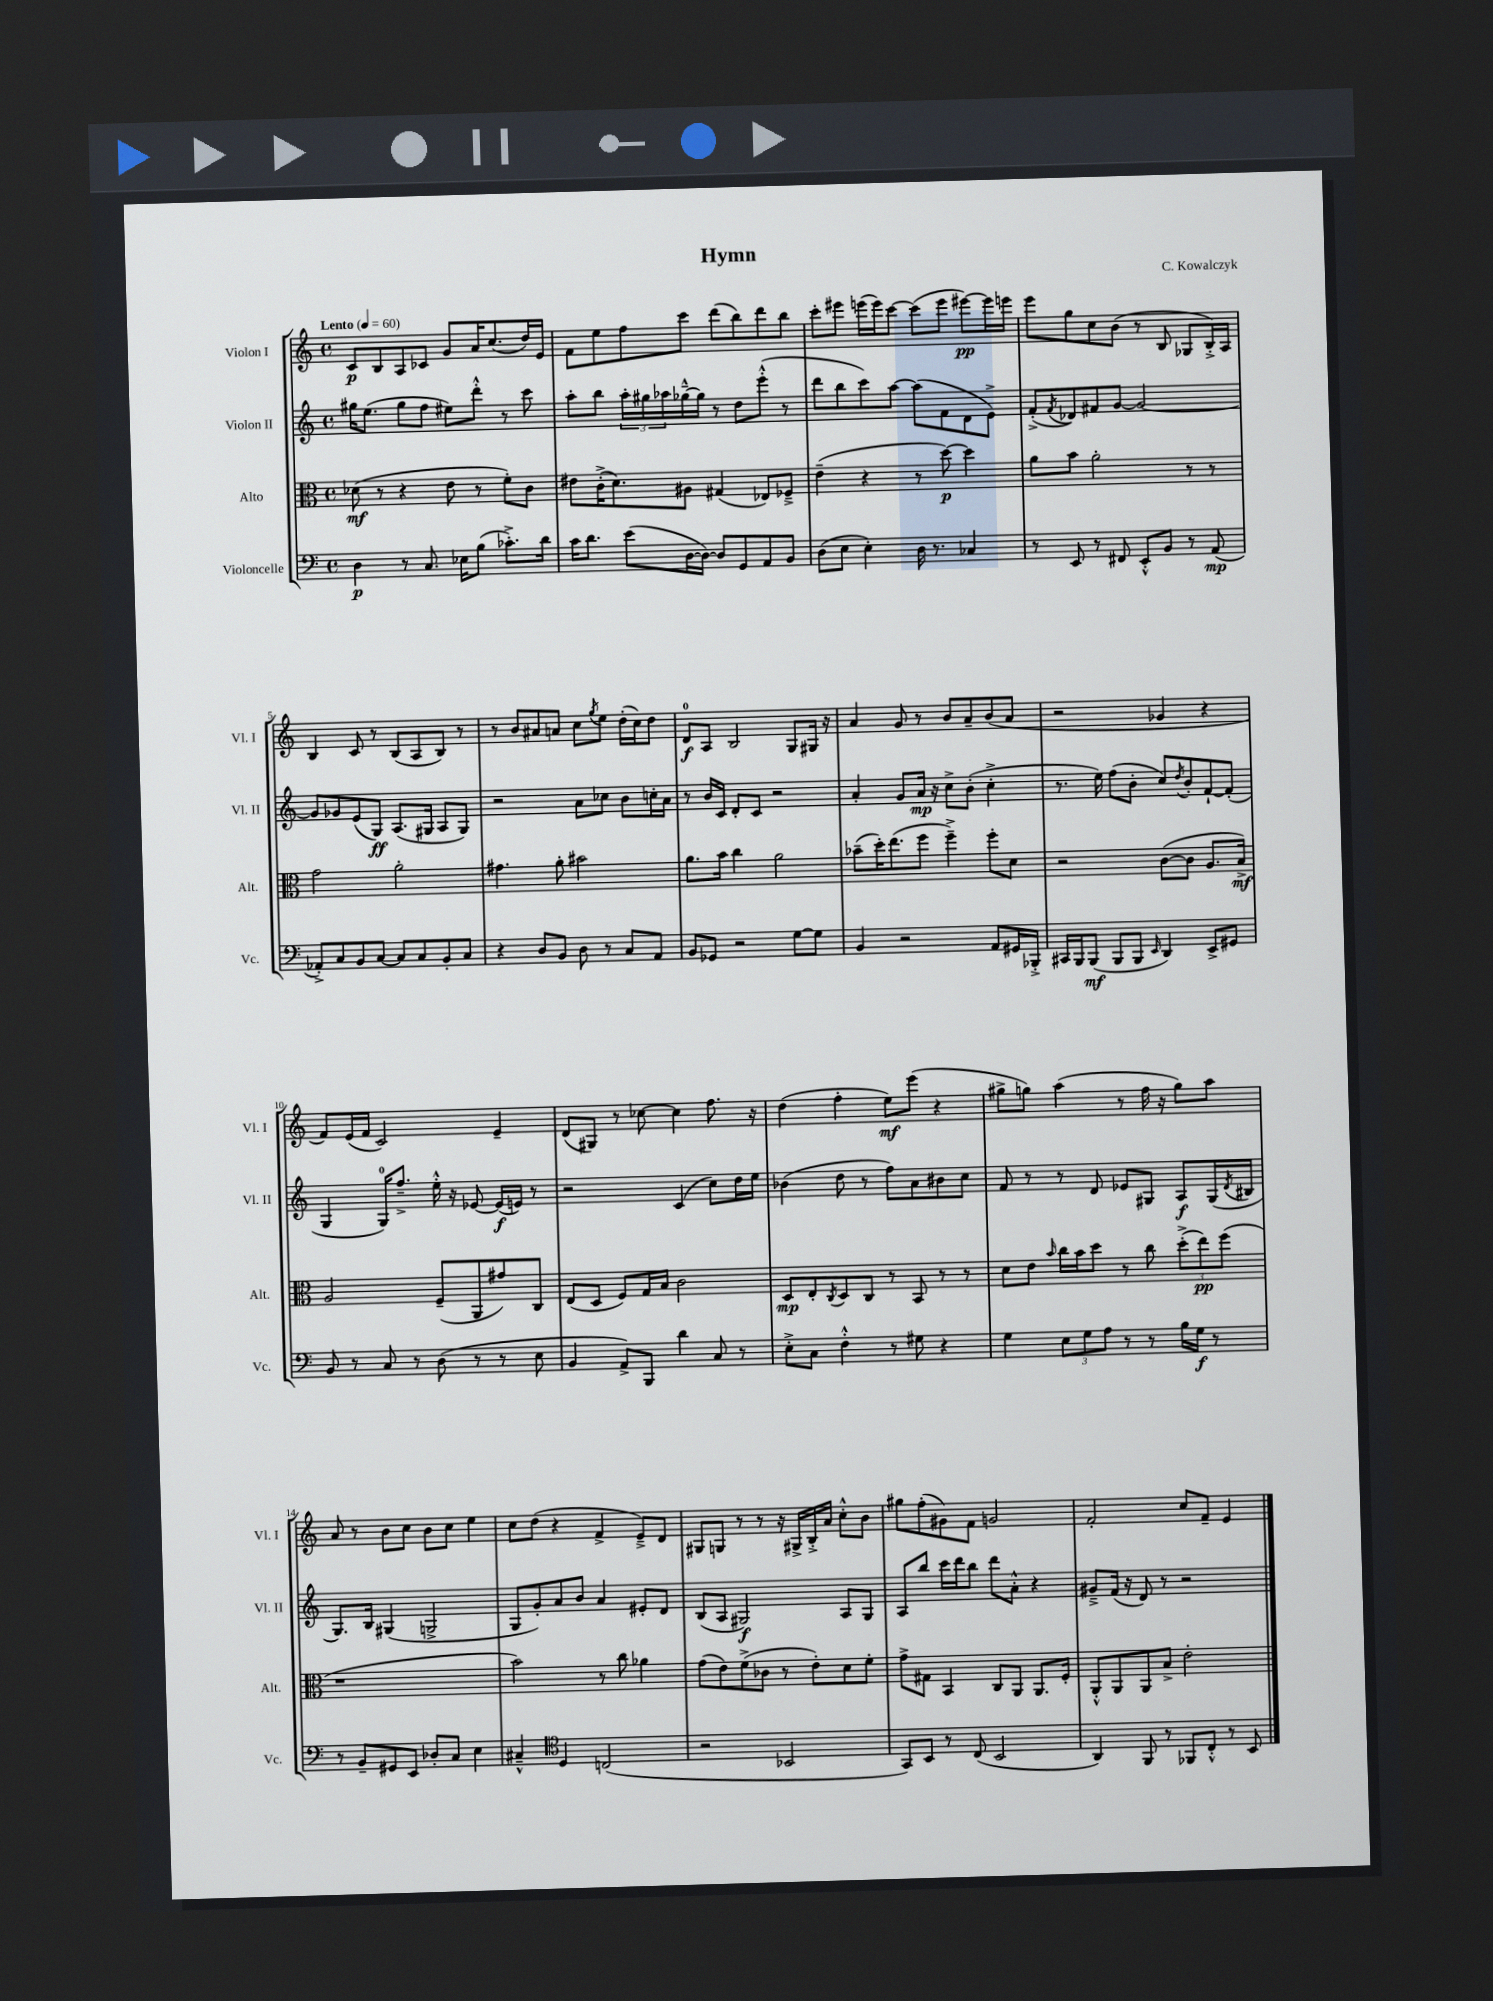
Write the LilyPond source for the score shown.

\header { title = "Hymn" composer = "C. Kowalczyk" }
<<
\new StaffGroup <<
\new Staff = "s0" \with { instrumentName = "Violon I" shortInstrumentName = "Vl. I" } {
    \clef treble \key c \major \defaultTimeSignature \time 4/4 \tempo "Lento" 4 = 60
    c'8\p b8 a8 ces'8 g'8 a'16 c''8.( d''16) e'16 |
    f'8 e''8 f''8 c'''8 d'''8( b''8) d'''8 b''8 |
    c'''8-. eis'''8 e'''16( e'''16) c'''8~ c'''8( e'''8 eis'''8~\pp) eis'''16 e'''16 |
    e'''8 g''8 c''8 b'8( r8 b8 ges8 b16-.->) a16 |
    b4 c'8 r8 b8( a8 b8) r8 |
    r8 b'8 ais'8 a'8 c''8 \acciaccatura { g''8 } e''8 d''16-.( c''16) d''8 |
    d'8-0\f a8 b2 g8 gis16 r16 |
    a'4 g'8 r8 b'8 a'8-- b'8( a'8 |
    r2 ges'4 r4 |
    f'8) e'16( f'16 c'2) e'4-- |
    d'8( gis8) r8 ces''8~ ces''4 f''8. r16 |
    d''4( f''4-. e''8\mf) e'''8( r4 |
    gis''8-> g''8) a''4( r8 f''16 r16 g''8) a''8 |
    a'8 r8 b'8 c''8 b'8 c''8 e''4 |
    c''8 d''8( r4 f'4-> e'8--->) d'8 |
    gis8 g8 r8 r8 r16 gis16-> b16-.-> a'16 c''8-.-^ b'8 |
    gis''8 f''8-.( gis'8) f'8 g'2 |
    f'2-. c''8 f'8-- e'4 \bar "|." |
}
\new Staff = "s1" \with { instrumentName = "Violon II" shortInstrumentName = "Vl. II" } {
    \clef treble \key c \major \defaultTimeSignature \time 4/4
    gis''16 e''8.( gis''8 f''8 eis''8) d'''8-.-^ r8 c'''8 |
    a''8-. b''8 \tuplet 3/2 { a''16-. gis''16 aes''16 } ges''16~---^ ges''16 r8 d''8 e'''8-.-^( r8 |
    d'''8 b''8 c'''8) a''8~ a''8( f'8 d'8 e'8->) |
    f'8-.->( \acciaccatura { f'8 } des'8) fis'8 g'8~ g'2~ |
    g'8 ges'8 e'8( g8\ff) a8.( gis16 a8 gis8) |
    r2 a'8 ces''8 b'8 c''16-. a'16 |
    r8 b'16 c'16 d'8-. c'8 r2 |
    a'4-. g'8 a'16\mp r16 c''8-> b'8-.( c''4-.-> |
    r8. e''16) f''8( b'8-. c''8) \acciaccatura { d''8 } b'8-. f'8~-! f'8-.( |
    g4 g16-0) f''8.---> e''16-.-^ r16 ees'8~ ees'16\f( e'16) r8 |
    r2 c'4( c''8) d''16 e''16 |
    bes'4( d''8 r8 f''8) a'8 bis'8 c''8 |
    f'8 r8 r8 d'8 ees'8 gis8 a8\f gis16( \acciaccatura { d'8 } bis16 |
    g8.) b16 gis4( g2-> |
    g8 g'8-.) a'8 b'8 a'4 eis'8-. d'8 |
    b8( a8 gis2\f) a8 gis8 |
    a8 b''8 c'''16 d'''16 b''8 d'''8 a'8-.-^ r4 |
    gis'8---> f'16( r16 d'8) r8 r2 \bar "|." |
}
\new Staff = "s2" \with { instrumentName = "Alto" shortInstrumentName = "Alt." } {
    \clef alto \key c \major \defaultTimeSignature \time 4/4
    des'8\mf( r8 r4 e'8 r8 f'8-.) c'8 |
    eis'8 c'16-.->( d'8.) ais8 gis4( ees8) fes8---> |
    e'4--( r4 r8 d''8~\p) d''4 |
    a'8 b'8 a'2-. r8 r8 |
    g'2 a'2-. |
    gis'4. a'8-. bis'2 |
    a'8. b'16 c''4 a'2 |
    bes'8--( d''16-.) e''8.( f''8 f''4--->) f''8-. d'8 |
    r2 c'8~( c'8 a8. b16->\mf) |
    a2 f8--( a,8 gis'8) c8 |
    e8( d8 f8) g16 b16 c'2 |
    d8\mp e8-. \acciaccatura { c8 } d8 c8 r8 b,8 r8 r8 |
    d'8 e'8 \grace { b'16 } c''16 b'16 d''8 r8 c''8 \tuplet 3/2 { d''8-.->( e''8\pp) f''8( } |
    r1 |
    b'2) r8 c''8 aes'4 |
    g'8( e'8) f'8->( ces'8 r8 e'8-.) d'8 f'8-. |
    g'8-> gis8 b,4 c8 a,8 a,8. f16-. |
    a,8-.-^ a,8 a,8 b8-> e'2-. \bar "|." |
}
\new Staff = "s3" \with { instrumentName = "Violoncelle" shortInstrumentName = "Vc." } {
    \clef bass \key c \major \defaultTimeSignature \time 4/4
    d4\p r8 c8. ees16 b8( ces'8.-.->) d'16 |
    c'16 d'8. e'8( d16~ d16~) d8 g,8 a,8 b,8 |
    d8( e8 e4-.) d16 r8. ces4 |
    r8 e,8 r8 fis,8 e,8-.-^ b,8 r8 a,8\mp( |
    aes,8-.->) c8 b,8 c8~ c8 c8 b,8-. c8 |
    r4 d8 b,8 d8 r8 c8 a,8 |
    b,8 ges,8 r2 g8~ g8 |
    b,4 r2 a,8 gis,16 bes,,16-.-> |
    cis,16 b,,16 b,,8\mf( b,,8 b,,8 \grace { e,16 } d,4) e,8-> gis,8 |
    b,8 r8 c8 r8 d8( r8 r8 e8 |
    b,4 a,8->) b,,8 d'4 c8 r8 |
    e8-.-> c8 f4-.-^ r8 gis8 r4 |
    g4 \tuplet 3/2 { e8 g8 a8 } r8 r8 b16 g16\f r8 |
    r8 b,8-- gis,8 e,8 des8-. c8 e4 |
    cis4---^ \clef tenor d4 c2( |
    r2 bes,2 |
    g,8) b,8 r8 c8( b,2 |
    a,4) f,8 r8 fes,8 c8-.-^ r8 b,8 \bar "|." |
}
>>
>>
